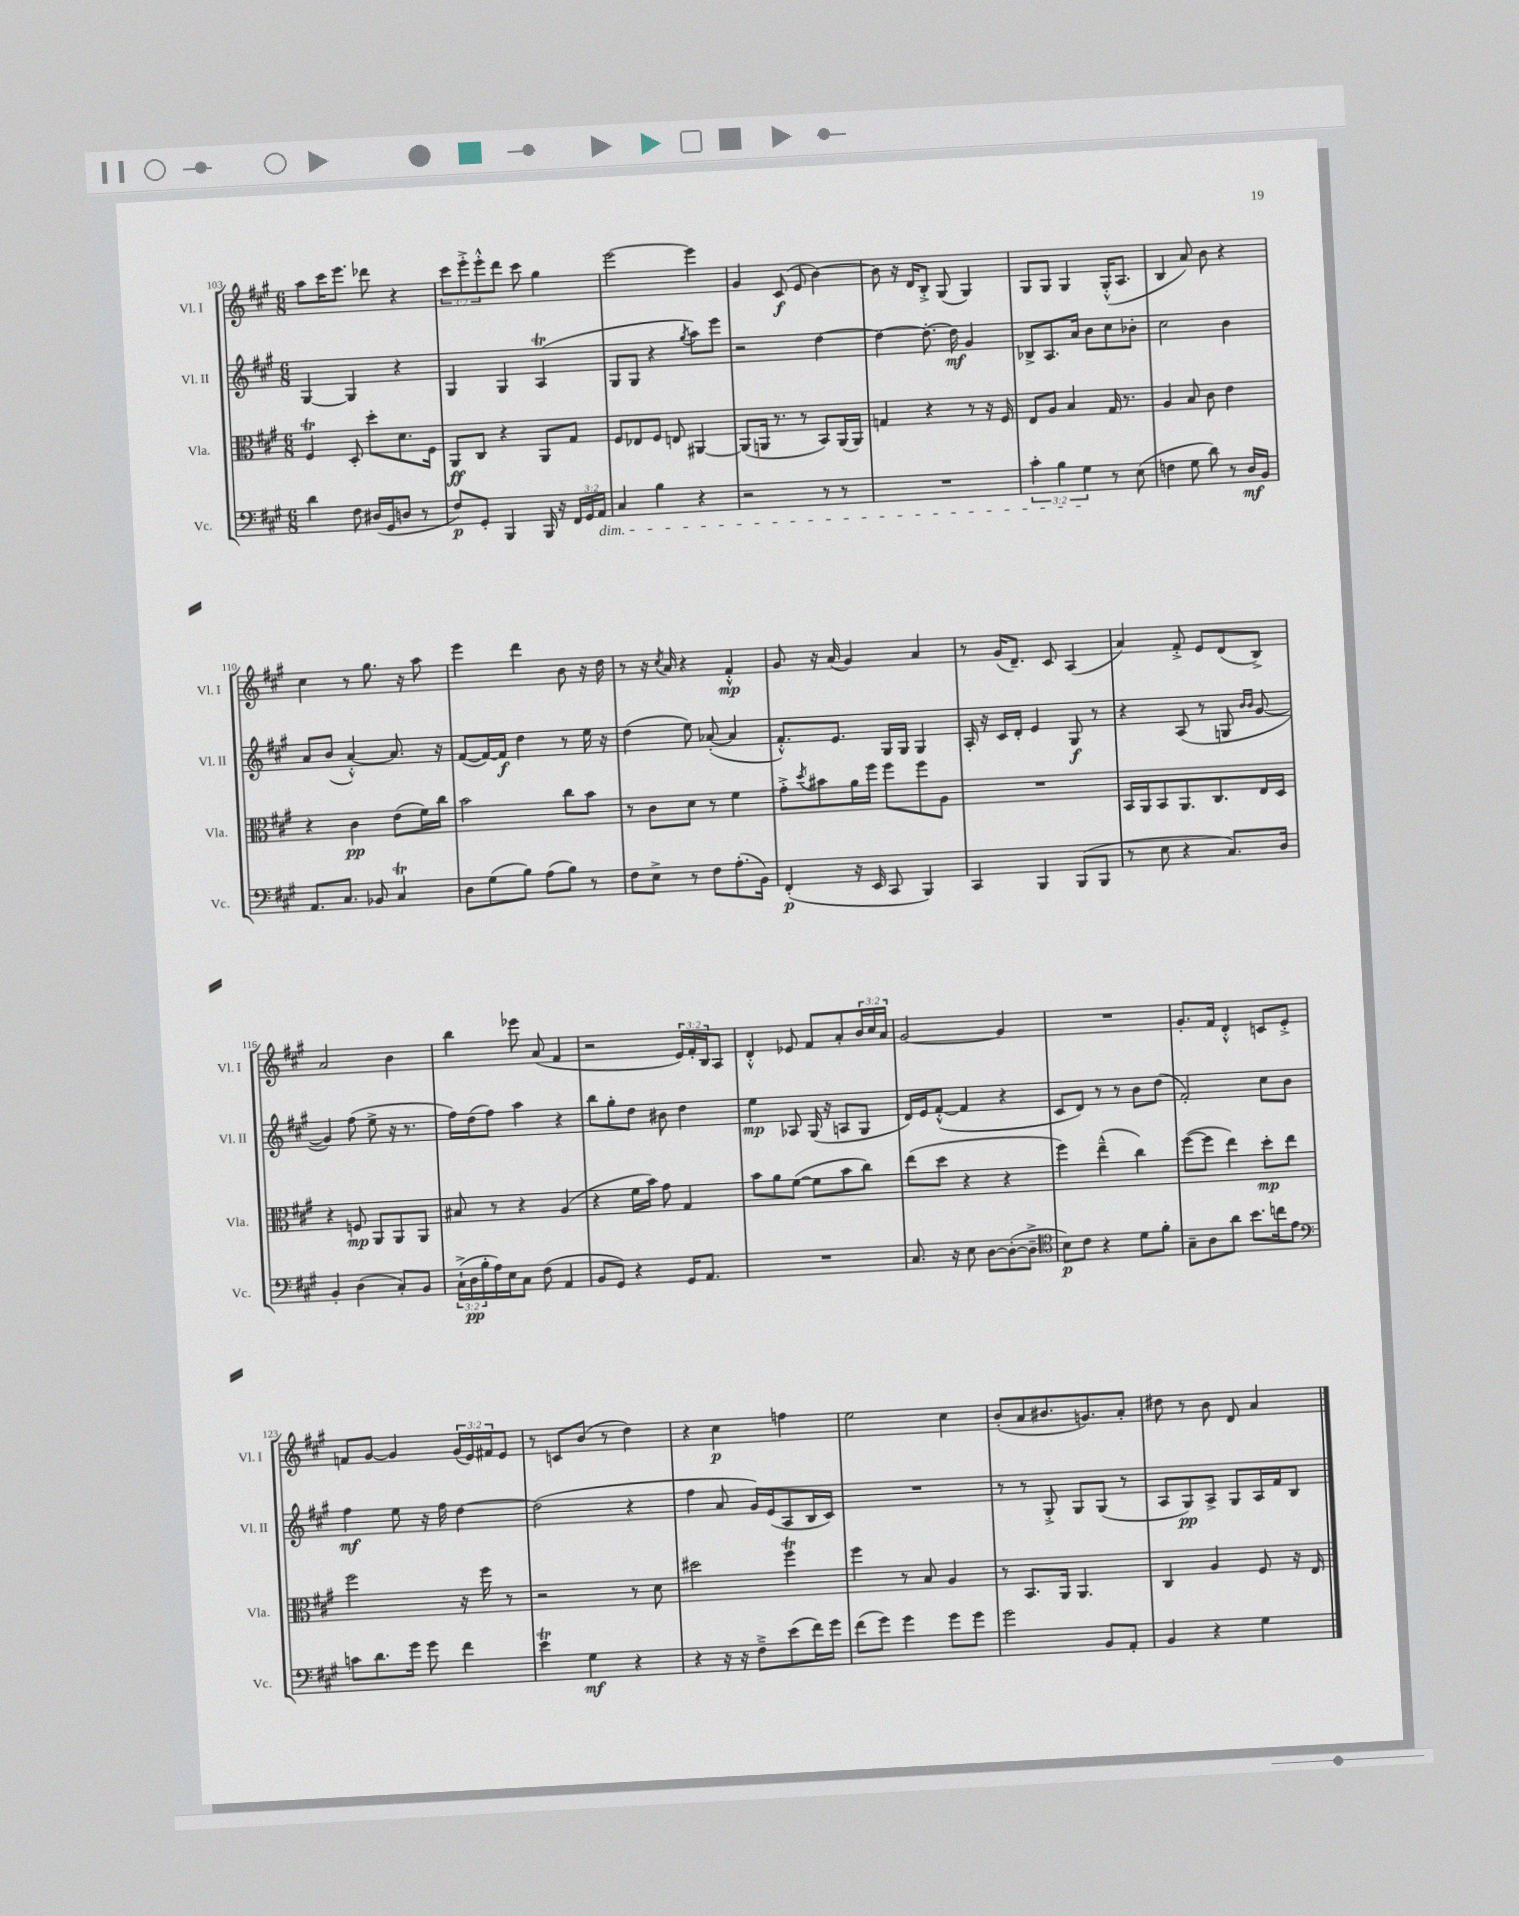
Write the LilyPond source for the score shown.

<<
\new StaffGroup <<
\new Staff = "s0" \with { instrumentName = "Vl. I" shortInstrumentName = "Vl. I" } {
    \clef treble \key a \major \numericTimeSignature \time 6/8 \override Staff.TupletNumber.text = #tuplet-number::calc-fraction-text
    a''8 cis'''16 e'''8. des'''8 r4 |
    \tuplet 3/2 { cis'''8 e'''8-.-> e'''8-.-^ } d'''8 cis'''8 gis''4 |
    e'''2~ e'''4 |
    gis'4 cis'8\f( e'8 b'4~) |
    b'8 r16 d'16 b8-.-> gis8( gis4) |
    gis8 gis8 gis4 gis16-.-^( a8. |
    b4 a'8) b'8 r4 |
    cis''4 r8 gis''8. r16 a''8 |
    e'''4 d'''4 b'8 r16 d''16 |
    r8 r16 \acciaccatura { cis''8 } a'16 r4 fis'4-.-^\mp |
    gis'8 r16 a'16( gis'4) a'4 |
    r8 gis'16( d'8.--) cis'8 a4( |
    a'4) fis'8-.-> e'8 d'8( b8->) |
    a'2 b'4 |
    b''4 ees'''8 a'8( fis'4 |
    r2 \tuplet 3/2 { e'16) fis'16-. b16 } a8 |
    d'4-.-^ ees'8 fis'8 a'8-. \tuplet 3/2 { b'16 cis''16 a'16 } |
    gis'2~ gis'4 |
    R2. |
    gis'8.-. fis'16 d'4-.-^ c'8 e'8-.-> |
    f'8 gis'8~ gis'4 \tuplet 3/2 { gis'16( e'16) fis'16 } e'8 |
    r8 c'8 b'8( r8 d''4) |
    r4 cis''4\p f''4 |
    e''2 cis''4 |
    b'8-.( a'8 bis'8. g'8.) a'8-. |
    dis''8 r8 b'8 d'8 a'4 \bar "|." |
}
\new Staff = "s1" \with { instrumentName = "Vl. II" shortInstrumentName = "Vl. II" } {
    \clef treble \key a \major \numericTimeSignature \time 6/8
    gis4~ gis4 r4 |
    gis4 gis4 a4\trill( |
    gis8 gis8 r4 \acciaccatura { gis''8 } a''8) e'''8 |
    r2 d''4~ |
    d''4~ d''8.~-. d''16\mf gis'4 |
    bes8-> a8. a'16 b'8 cis''8 bes'8-. |
    cis''2 b'4 |
    a'8 b'8( a'4~-.-^) a'8. r16 |
    fis'8~( fis'16~) fis'16\f d''4 r8 e''16 r16 |
    d''4( e''8) aes'8~-.( aes'4 |
    fis'8.-.-^) e'8. gis16 gis16 gis4 |
    a16-. r16 cis'16 d'16-. e'4 gis8\f r8 |
    r4 a8( r8 g8 \grace { b'16 b'16 } gis'8~ |
    gis'4) fis''8( e''8-> r16 r8. |
    fis''16) d''16( fis''8) a''4 r4 |
    b''8 gis''8-. d''8 bis'8 d''4 |
    e''4\mp aes8 gis16( r16 a8 gis8 |
    d'16) e'16 fis'8~-.-^( fis'4 r4 |
    cis'8 d'8) r8 r8 b'8 d''8( |
    fis'2-.) cis''8 b'8 |
    fis''4\mf e''8 r16 fis''16 d''4~ |
    d''2( r4 |
    fis''4 a'8 gis'16) e'16( a8 b16 cis'16) |
    R2. |
    r8 r8 gis8-.-> gis8 gis8( r8 |
    a8 gis8\pp) a8-> gis8 a16 fis'16 b8 \bar "|." |
}
\new Staff = "s2" \with { instrumentName = "Vla." shortInstrumentName = "Vla." } {
    \clef alto \key a \major \numericTimeSignature \time 6/8
    fis4\trill d8-. d''8-. d'8. fis16 |
    a,8\ff cis8 r4 a,8 gis8 |
    fis8 ees8 fis8 e8 ais,4~ |
    ais,8( a,16 r8. r8 b,8) a,16( a,16) |
    g4 r4 r8 r16 fis16 |
    e8 a8 b4 gis16 r8. |
    a4 b8 cis'8 e'4 |
    r4 cis'4\pp e'8( fis'16) cis''16 |
    b'2 cis''8 b'8 |
    r8 cis'8 d'8 r8 fis'4 |
    gis'8-.-> \acciaccatura { d''8 } bis'8 a'16 fis''16 fis''8 fis''8 a8 |
    R2. |
    b,16 a,16 b,8 a,8. cis8. e16 d16 |
    r4 f8\mp a,8 a,8 a,8 |
    bis8 r8 r4 a4( |
    r4 fis'16 b'16) gis'8 gis4 |
    b'8 a'8 fis'8~( fis'8 b'8 cis''8) |
    e''8( d''8 r4 r4 |
    fis''4) e''4---^( cis''4) |
    fis''8~( fis''8 e''4) d''8-.\mp e''8 |
    fis''2 r16 fis''16 r8 |
    r2 r8 d'8 |
    dis''2 fis''4\trill |
    fis''4 r8 b8 a4 |
    r8 b,8. a,16 a,4. |
    cis4 a4 fis8 r16 e16 \bar "|." |
}
\new Staff = "s3" \with { instrumentName = "Vc." shortInstrumentName = "Vc." } {
    \clef bass \key a \major \numericTimeSignature \time 6/8 \override Staff.TupletNumber.text = #tuplet-number::calc-fraction-text
    d'4 fis8 dis16( gis,16 d8 r8 |
    fis8\p) gis,8-. b,,4 b,,16 r16 \tuplet 3/2 { fis,16 gis,16 a,16\dim } |
    cis4 b4 r4 |
    r2 r8 r8 |
    R2. |
    \tuplet 3/2 { cis'4-. b4 gis4\! } r8 e8( |
    f4 gis8 d'8) r8 d16\mf b,16 |
    a,8. cis8. bes,8 cis4\trill |
    d8 gis8( b8) a8( b8) r8 |
    fis8 e8-> r8 fis8 a8.-.( b,16) |
    fis,4-.\p( r16 e,16 cis,8 b,,4) |
    cis,4 b,,4 b,,8( b,,8 |
    r8 e8 r4 cis8.) d16 |
    b,4-. d4( cis8-.) b,8 |
    \tuplet 3/2 { cis16-!->( d16\pp b16-. } a16) e16 cis8 fis8( a,4 |
    b,8 gis,8) r4 gis,16 a,8. |
    R2. |
    cis8. r16 e8 d8~ d8~-.( d8---> |
    \clef tenor b8\p) cis'8 r4 d'8 fis'8-. |
    gis8-- a8 a'8 b'8. c''16 e'8 |
    \clef bass c'8 d'8. gis'16 gis'8 fis'4 |
    e'4\trill gis4\mf r4 |
    r4 r16 r16 fis8---> e'8( fis'16) gis'16 |
    fis'8( gis'8) gis'4 gis'8 gis'8 |
    gis'2 b,8 a,8-. |
    b,4 r4 gis4 \bar "|." |
}
>>
>>
\layout { \context { \Score currentBarNumber = #103 } }
